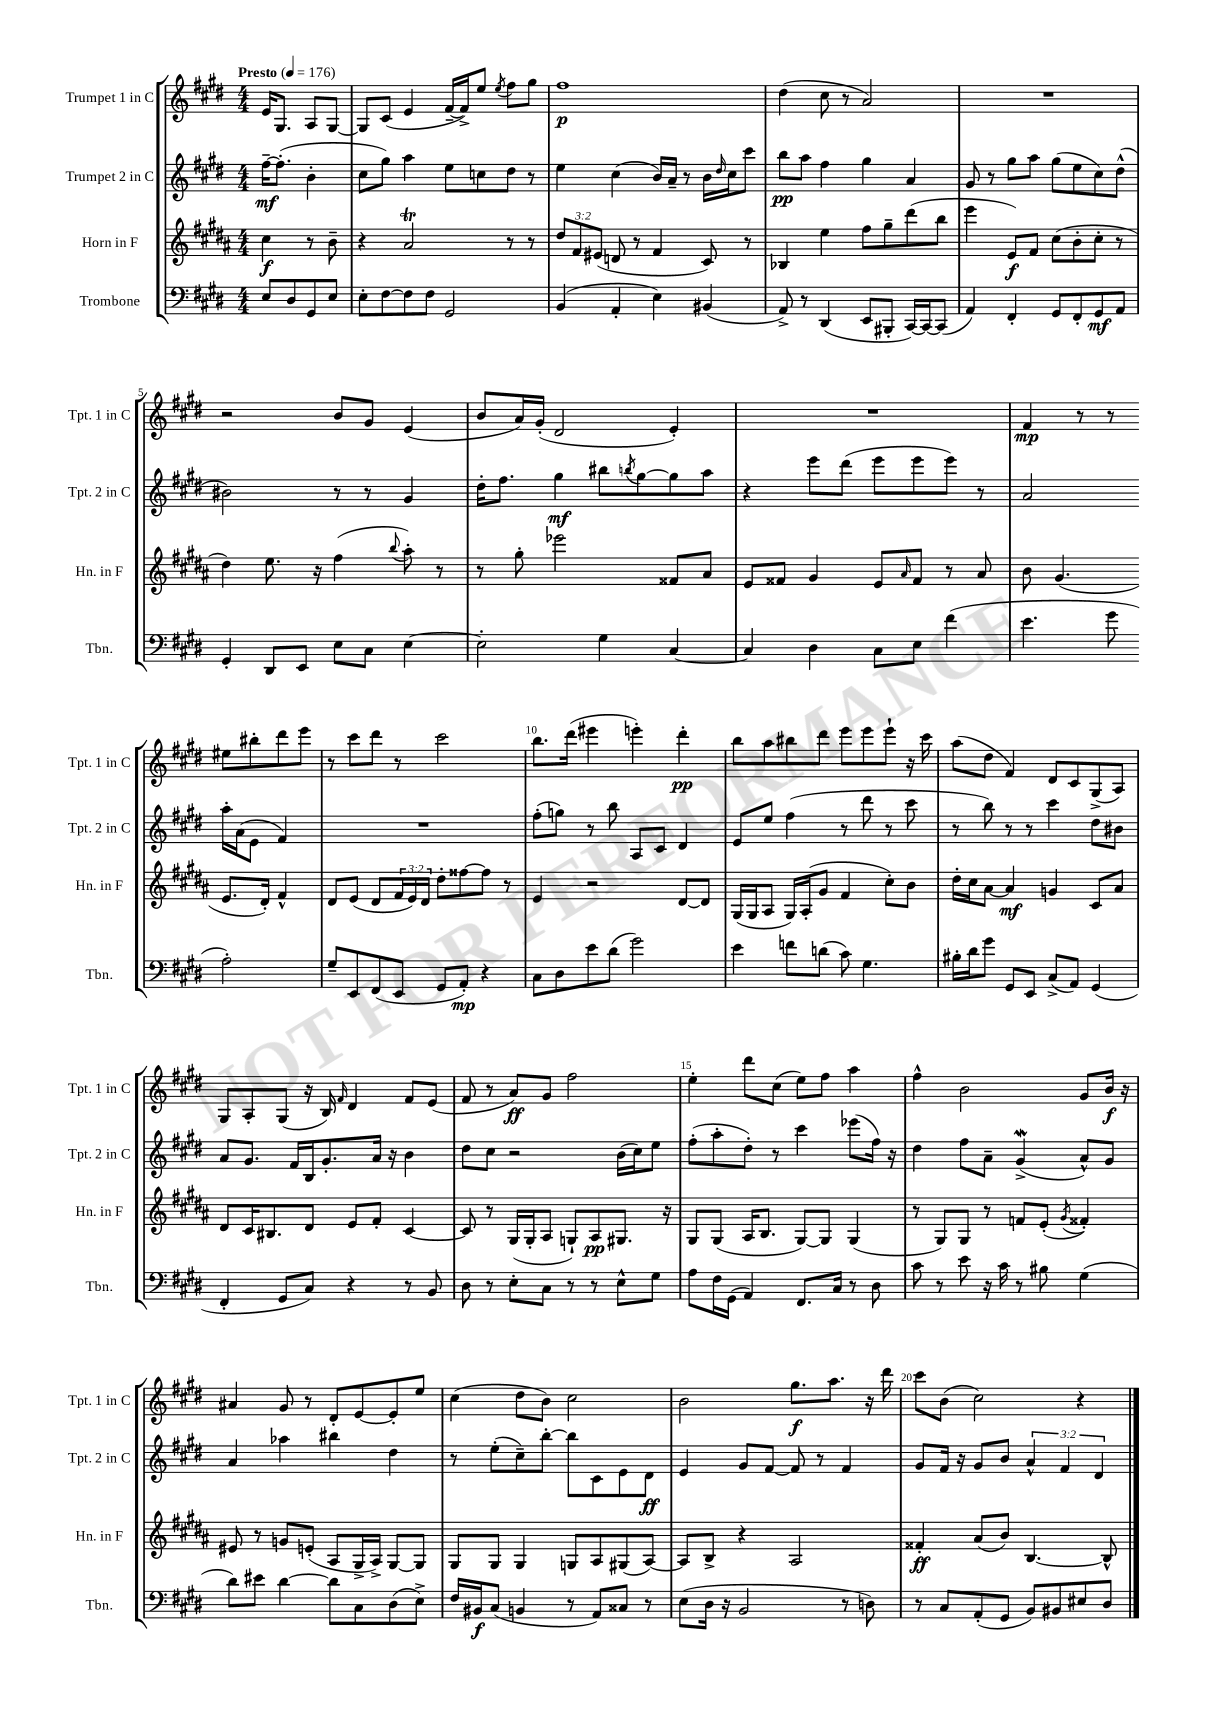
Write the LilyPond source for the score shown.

<<
\new StaffGroup <<
\new Staff = "s0" \with { instrumentName = "Trumpet 1 in C" shortInstrumentName = "Tpt. 1 in C" } {
    \clef treble \key e \major \numericTimeSignature \time 4/4 \partial 2 \tempo "Presto" 4 = 176
    e'16 gis8. a8 gis8~ |
    gis8 cis'8( e'4 fis'16~-- fis'16->) e''8 \acciaccatura { e''8 } fis''8 gis''8 |
    fis''1\p |
    dis''4( cis''8 r8 a'2) |
    R1 |
    r2 b'8 gis'8 e'4( |
    b'8 a'16) gis'16-.( dis'2 e'4-.) |
    R1 |
    fis'4\mp r8 r8 eis''8 bis''8-. dis'''8 e'''8 |
    r8 cis'''8 dis'''8 r8 cis'''2 |
    b''8. dis'''16( eis'''4 e'''4-.) dis'''4-.\pp |
    b''8 a''8 bis''8 dis'''8 e'''8 e'''8 e'''8-! r16 cis'''16 |
    a''8( dis''8 fis'4) dis'8 cis'8 gis8->( a8) |
    gis8 a8-. gis8( r16 b16) \grace { fis'16 } dis'4 fis'8 e'8( |
    fis'8 r8 a'8\ff) gis'8 fis''2 |
    e''4-. dis'''8 cis''8( e''8) fis''8 a''4 |
    fis''4-^ b'2 gis'8 b'16\f r16 |
    ais'4 gis'8 r8 dis'8-. e'8~ e'8-. e''8 |
    cis''4( dis''8 b'8) cis''2 |
    b'2 gis''8.\f a''8. r16 dis'''16 |
    cis'''8 b'8( cis''2) r4 \bar "|." |
}
\new Staff = "s1" \with { instrumentName = "Trumpet 2 in C" shortInstrumentName = "Tpt. 2 in C" } {
    \clef treble \key e \major \numericTimeSignature \time 4/4 \override Staff.TupletNumber.text = #tuplet-number::calc-fraction-text \partial 2
    fis''16~--\mf fis''8.-.( b'4-. |
    cis''8 gis''8) a''4 e''8 c''8 dis''8 r8 |
    e''4 cis''4( b'16) a'16-- r8 b'16 \grace { dis''16 } cis''16 cis'''8 |
    b''8\pp a''8 fis''4 gis''4 a'4 |
    gis'8 r8 gis''8 a''8 gis''8( e''8 cis''8) dis''8-^( |
    bis'2) r8 r8 gis'4 |
    dis''16-. fis''8. gis''4\mf bis''8 \acciaccatura { b''8 } gis''8~ gis''8 a''8 |
    r4 e'''8 dis'''8( e'''8 e'''8 e'''8) r8 |
    a'2 a''16-. a'16( e'8 fis'4) |
    R1 |
    fis''8-.( g''8) r8 b''8 a8 cis'8 dis'4 |
    e'8 e''8 fis''4( r8 dis'''8 r8 cis'''8 |
    r8 b''8) r8 r8 cis'''4 dis''8 bis'8 |
    a'8 gis'8. fis'16 b16 gis'8.-. a'16 r16 b'4 |
    dis''8 cis''8 r2 b'16( cis''16) e''8 |
    fis''8-.( a''8-. dis''8-.) r8 cis'''4 ees'''8( fis''16) r16 |
    dis''4 fis''8 a'8-- gis'4->\mordent( a'8-^) gis'8 |
    a'4 aes''4 bis''4 dis''4 |
    r8 e''8-.( cis''8--) b''8~-. b''8 cis'8 e'8 dis'8\ff |
    e'4 gis'8 fis'8~ fis'8 r8 fis'4 |
    gis'8 fis'16 r16 gis'8 b'8 \tuplet 3/2 { a'4-^ fis'4 dis'4 } \bar "|." |
}
\new Staff = "s2" \with { instrumentName = "Horn in F" shortInstrumentName = "Hn. in F" } {
    \clef treble \key b \major \numericTimeSignature \time 4/4 \override Staff.TupletNumber.text = #tuplet-number::calc-fraction-text \partial 2
    cis''4\f r8 b'8-- |
    r4 ais'2\trill r8 r8 |
    \tuplet 3/2 { dis''8 fis'8 eis'8( } d'8 r8 fis'4 cis'8) r8 |
    bes4 e''4 fis''8 gis''8-- dis'''8( b''8 |
    e'''4 e'8\f) fis'8 cis''8( b'8-. cis''8-. r8 |
    dis''4) e''8. r16 fis''4( \appoggiatura { b''8 } ais''8-.) r8 |
    r8 gis''8-. ees'''2 fisis'8 ais'8 |
    e'8 fisis'8 gis'4 e'8 \grace { ais'16 } fisis'8 r8 ais'8 |
    b'8 gis'4.( e'8. dis'16-.) fis'4-^ |
    dis'8 e'8( dis'8 \tuplet 3/2 { fis'16 e'16) dis'16 } dis''8-. fisis''8~ fisis''8 r8 |
    e'4 r2 dis'8~ dis'8 |
    gis16( gis16 ais8 gis16) ais16-.( gis'8 fis'4 cis''8-.) b'8 |
    dis''16-. cis''16 ais'8~ ais'4\mf g'4 cis'8 ais'8 |
    dis'8 cis'16 bis8. dis'8 e'8 fis'8-. cis'4~ |
    cis'8 r8 gis16( gis16-. ais8 g8-!) ais8\pp gis8. r16 |
    gis8 gis8( ais16 b8. gis8~) gis8 gis4( |
    r8 gis8) gis8 r8 f'8 e'8-.( \acciaccatura { gis'8 } fisis'4-.) |
    eis'8 r8 g'8 e'8-.( ais8 gis16-> ais16->) gis8~ gis8 |
    gis8 gis8 gis4 g8 ais8 gis8( ais8~) |
    ais8 b8-> r4 ais2 |
    fisis'4-.\ff ais'8( b'8) b4.~ b8-^ \bar "|." |
}
\new Staff = "s3" \with { instrumentName = "Trombone" shortInstrumentName = "Tbn." } {
    \clef bass \key e \major \numericTimeSignature \time 4/4 \partial 2
    e8 dis8 gis,8 e8 |
    e8-. fis8~ fis8 fis8 gis,2 |
    b,4( a,4-. e4) bis,4( |
    a,8->) r8 dis,4( e,8 bis,,8-. cis,16~) cis,16~ cis,8( |
    a,4) fis,4-. gis,8 fis,8-. gis,8\mf a,8 |
    gis,4-. dis,8 e,8 e8 cis8 e4~ |
    e2-. gis4 cis4~ |
    cis4 dis4 cis8 e8 fis'4( |
    e'4. gis'8 a2-.) |
    gis8-- e,8 fis,8( e,8 gis,8 a,8-.\mp) r4 |
    cis8 dis8 e'8 dis'8( gis'2) |
    e'4 f'8 d'8( cis'8) gis4. |
    bis16-. dis'16 gis'8 gis,8 e,8 cis8->( a,8) gis,4( |
    fis,4-. gis,8 cis8) r4 r8 b,8 |
    dis8 r8 e8-. cis8 r8 r8 e8-^ gis8 |
    a8 fis16 gis,16( a,4) fis,8. cis16 r8 dis8 |
    cis'8 r8 e'8 r16 cis'16 r8 bis8 gis4( |
    dis'8) eis'8 dis'4~ dis'8 cis8 dis8( e8->) |
    fis16 bis,16\f cis8( b,4 r8 a,8) cisis8 r8 |
    e8( dis16 r16 b,2 r8 d8) |
    r8 cis8 a,8-.( gis,8 b,8) bis,8 eis8 dis8 \bar "|." |
}
>>
>>
\layout { \context { \Score \override BarNumber.break-visibility = ##(#f #t #t) barNumberVisibility = #(every-nth-bar-number-visible 5) } }
